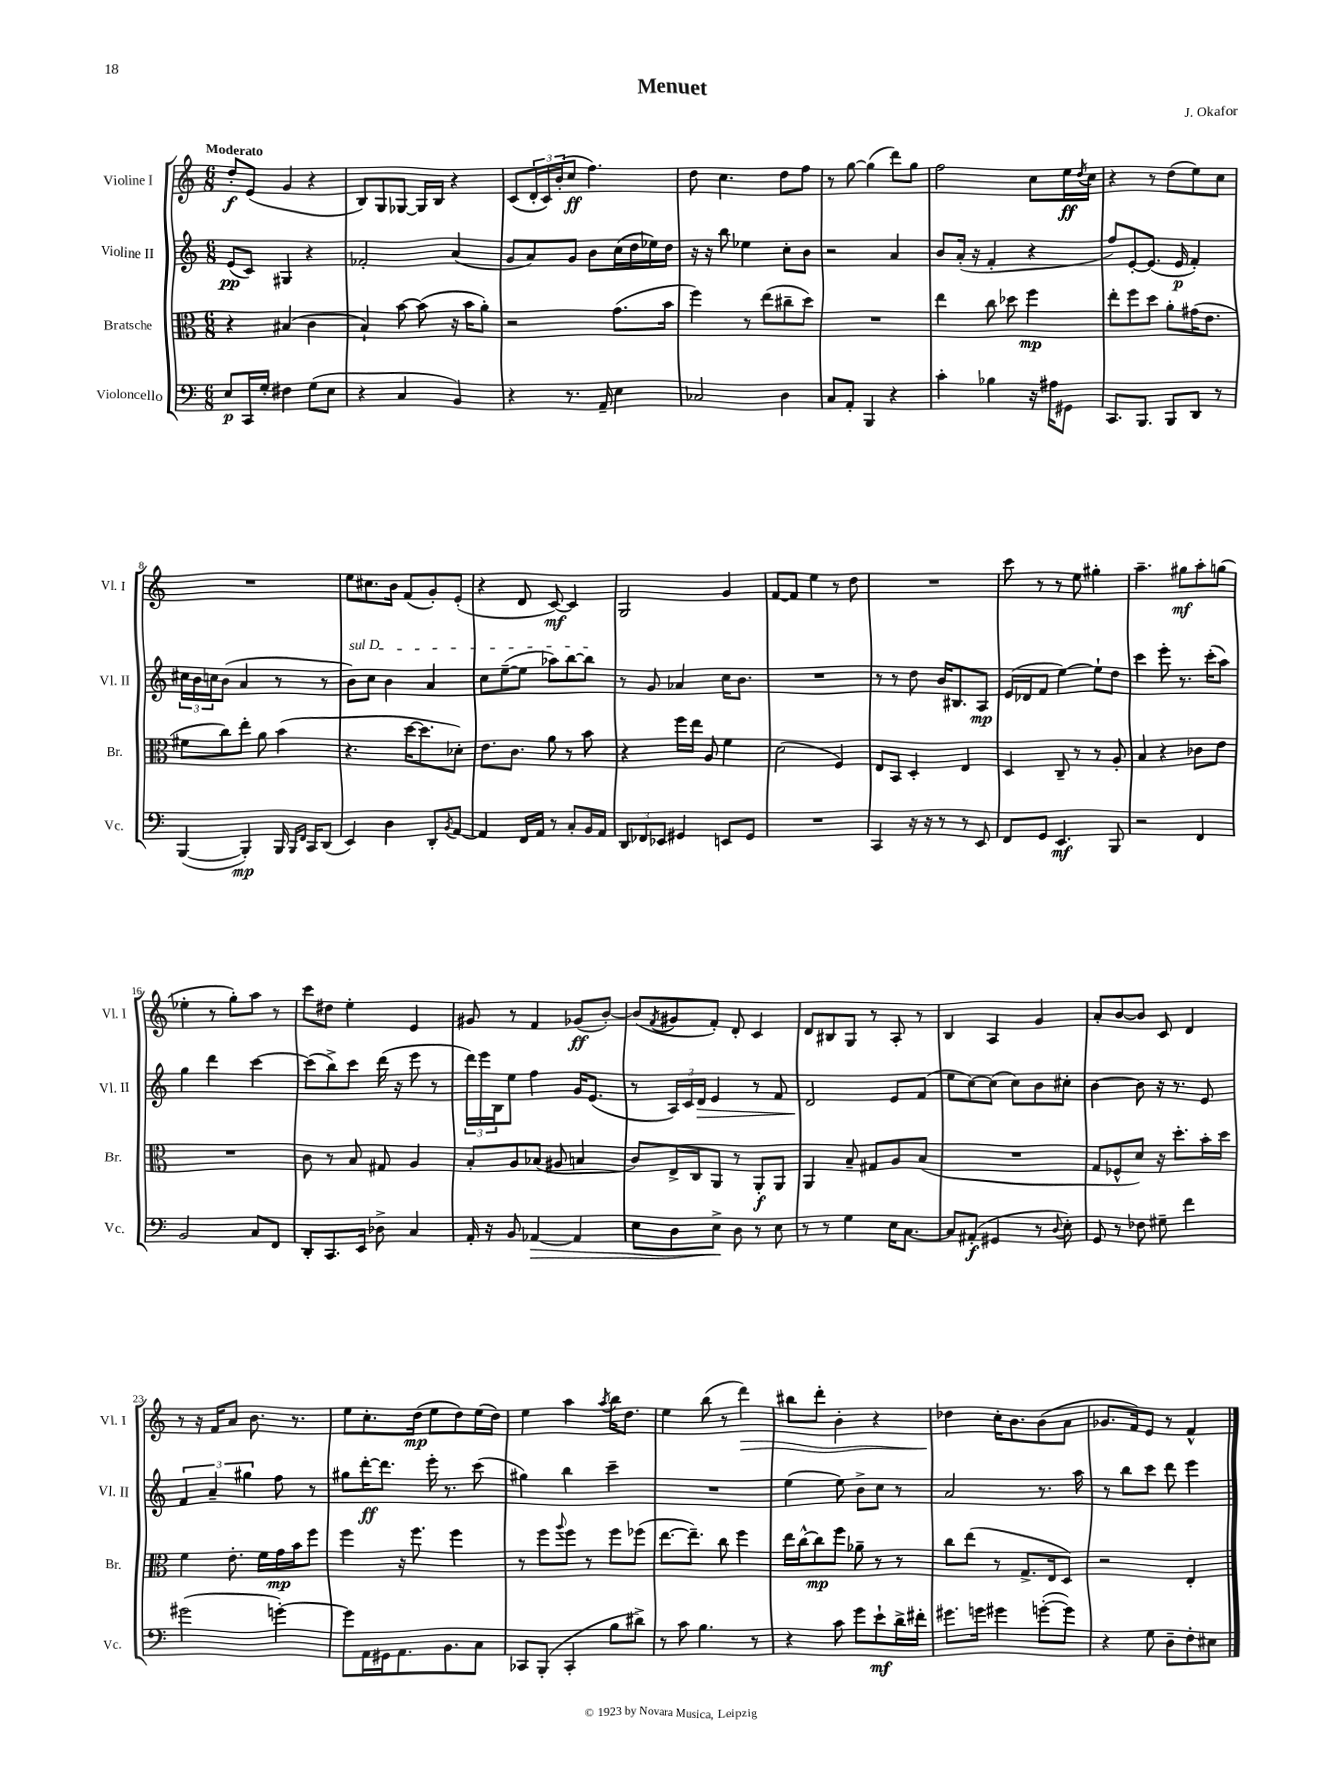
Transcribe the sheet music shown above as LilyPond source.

\header { title = "Menuet" composer = "J. Okafor" }
<<
\new StaffGroup <<
\new Staff = "s0" \with { instrumentName = "Violine I" shortInstrumentName = "Vl. I" } {
    \clef treble \key c \major \numericTimeSignature \time 6/8 \tempo "Moderato"
    d''8-.\f e'8( g'4 r4 |
    b8) g8 ges8~ ges16 b16 r4 |
    c'8( \tuplet 3/2 { d'16-. c'16) b'16-.( } c''8\ff f''4.) |
    d''8 c''4. d''8 f''8 |
    r8 g''8~ g''4( d'''8) g''8 |
    f''2 c''8 e''16\ff \acciaccatura { d''8 } c''16 |
    r4 r8 d''8( e''8) c''8 |
    R2. |
    e''8 cis''8. b'16 f'8( g'8-.) e'8-.( |
    r4 d'8 c'8~\mf) c'4 |
    g2 g'4 |
    f'8~ f'8 e''4 r8 d''8 |
    R2. |
    c'''8 r8 r8 e''8 gis''4-. |
    a''4.-- gis''8\mf a''8-. g''8( |
    ees''4-. r8 g''8-.) a''8 r8 |
    c'''8 dis''8 e''4-. e'4 |
    gis'8 r8 f'4 ges'8\ff( b'8~-.) |
    b'8( \acciaccatura { f'8 } gis'8 f'8-.) d'8-. c'4 |
    d'8 bis8 g8 r8 a8-. r8 |
    b4 a4 g'4 |
    a'8-. b'8~ b'8 c'8 d'4 |
    r8 r16 f'16 a'8 b'8. r8. |
    e''8 c''8.-. d''16\mp( e''8 d''8) e''16( d''16) |
    e''4 a''4 \acciaccatura { a''8 } b''16 d''8. |
    e''4 b''8( r8 d'''4\>) |
    bis''8 d'''8-. b'4-. r4 |
    des''4\! c''16-. b'8. b'8( a'8 |
    ges'8. f'16) e'8 r8 f'4-^ \bar "|." |
}
\new Staff = "s1" \with { instrumentName = "Violine II" shortInstrumentName = "Vl. II" } {
    \clef treble \key c \major \numericTimeSignature \time 6/8
    e'8\pp( c'8) gis4 r4 |
    fes'2-. a'4( |
    g'8 a'8) g'8 b'8 c''16( d''16 ees''16) d''16 |
    r16 r16 b''8 ees''4 c''8-. b'8 |
    r2 a'4 |
    b'8 a'16-.( r16 f'4-. r4 |
    f''8) e'8~-. e'8.( e'16\p f'4-.) |
    \tuplet 3/2 { cis''16 b'16 c''16 } b'8( a'4 r8 r8 |
    \once \override TextSpanner.bound-details.left.text = \markup { \italic "sul D" } b'8\startTextSpan) c''8 b'4 a'4 |
    c''8 e''8~--( e''8 aes''8) b''8~ b''8\stopTextSpan |
    r8 g'8 aes'4 c''16 b'8. |
    R2. |
    r8 r8 d''8 b'16 bis8. a8\mp |
    e'16( des'16 f'8 e''4~) e''8-! d''8 |
    c'''4 e'''8-. r8. c'''16-.( a''8) |
    g''4 d'''4 c'''4~ |
    c'''8( b''8->) c'''8 d'''16( r16 e'''8 r8 |
    \tuplet 3/2 { d'''16) e'''16 b16 } e''8 f''4 g'16 e'8.( |
    r8 \tuplet 3/2 { a16) c'16 d'16\> } e'4 r8 f'8 |
    d'2\! e'8 f'8( |
    e''8 c''8~) c''8( c''8) b'8 cis''8-. |
    b'4~ b'8 r16 r8. e'8 |
    \tuplet 3/2 { f'4 a'4-- gis''4 } f''8 r8 |
    gis''8 d'''16~-.\ff d'''8. e'''16-. r8. c'''8( |
    gis''4) b''4 c'''4-- |
    R2. |
    e''4( e''8) b'8-> c''8 r8 |
    a'2 r8. a''16 |
    r8 b''8 c'''8 d'''8 e'''4 \bar "|." |
}
\new Staff = "s2" \with { instrumentName = "Bratsche" shortInstrumentName = "Br." } {
    \clef alto \key c \major \numericTimeSignature \time 6/8
    r4 bis4( c'4 |
    b4-!) b'8~ b'8( r16 b'16 a'8-.) |
    r2 g'8.( b'16 |
    f''4) r8 e''8( cis''8-- d''8) |
    R2. |
    e''4 c''8 des''8 f''4\mp |
    e''8-. f''8 d''8 a'8-. gis'16( e'8. |
    fis'8 c''8) e''8-. a'8 b'4( |
    r4. d''16~ d''8. des'8-.) |
    e'8. c'8. a'8 r8 b'8 |
    r4 f''16 e''16 a8 f'4 |
    d'2( f4) |
    e8 b,8 d4-. e4 |
    d4 c8-- r8 r8 a8-. |
    b4 r4 ces'8 e'8 |
    R2. |
    c'8 r8 b8 gis8 a4 |
    b8-. a8 bes8( ais8 b4 |
    c'8) e16-> c16 a,8 r8 a,8-.\f a,8 |
    a,4 b8-- gis8 a8 b8( |
    R2. |
    g8 fes8-^ d'8) r16 d''8.-. b'16-. d''16 |
    f'4 e'8.-. f'16 g'16\mp b'16 f''8 |
    f''4 r16 f''8. f''4 |
    r8 f''8 \appoggiatura { a''8 } f''8 r8 f''8 fes''8( |
    e''8.~ e''8.--) c''8 f''4 |
    e''16 c''16~-^ c''8\mp f''8 aes'8-- r8 r8 |
    c''8 e''8( r8 g8.-> e16 d8) |
    r2 e4-. \bar "|." |
}
\new Staff = "s3" \with { instrumentName = "Violoncello" shortInstrumentName = "Vc." } {
    \clef bass \key c \major \numericTimeSignature \time 6/8
    e8\p c,16 g16-. fis4 g8( e8 |
    r4 c4 b,4) |
    r4 r8. a,16-- e4 |
    ces2 d4 |
    c8 a,8-. b,,4 r4 |
    c'4-. bes4 r16 ais16 gis,8 |
    c,8. b,,8. b,,8 d,8 r8 |
    b,,4~( b,,4-.\mp) b,,16 \grace { b,,16 f,16 } c,16 d,8( |
    e,4) d4 d,8-. \acciaccatura { b,8 } a,8~ |
    a,4 f,16 a,16 r8 c8-. b,16 a,16 |
    \tuplet 3/2 { d,8 fes,8 ees,8 } gis,4 e,8 gis,8 |
    R2. |
    c,4 r16 r16 r8 r8 e,8 |
    f,8 g,8 e,4.\mf b,,8 |
    r2 f,4 |
    b,2 c8 f,8 |
    d,8-. c,8. e,16 des8-> c4 |
    a,16-. r16 b,8 aes,4~\> aes,4 |
    e8 d8 e8->\! d8 r8 e8 |
    r8 r8 g4 e16 c8.~ |
    c8 ais,8-.\f( gis,4 r8 \appoggiatura { d8 } e8-.) |
    g,8 r8 fes8 gis8-- f'4 |
    gis'2( g'4~-.) |
    g'8 a,16 gis,16 a,8. b,8. c8 |
    ces,8 b,,8-.( ces,4-. b8 dis'8->) |
    r8 c'8 b4. r8 |
    r4 c'8 g'8 e'8-!\mf d'16-> fis'16-. |
    gis'8. g'16 gis'4 g'8~-.( g'8) |
    r4 g8 d8-- f8-. eis8 \bar "|." |
}
>>
>>
